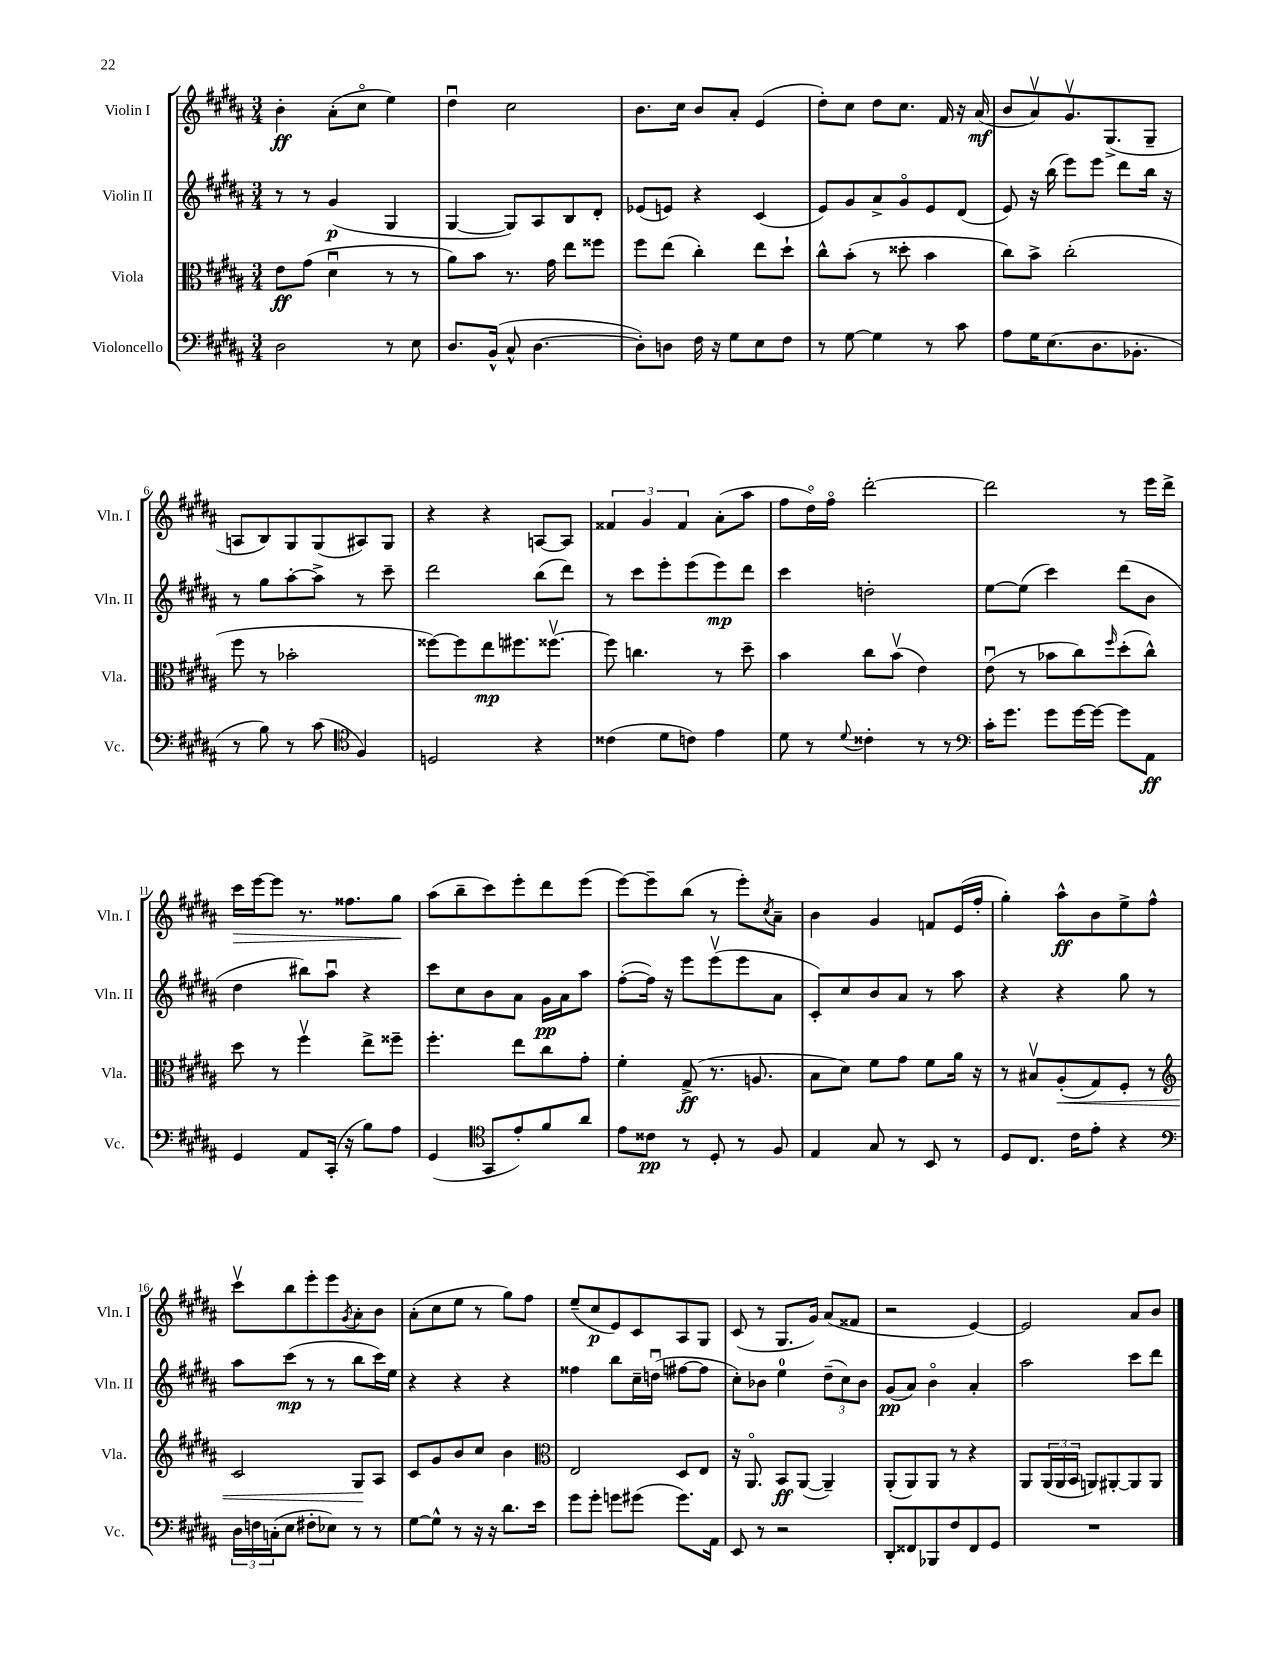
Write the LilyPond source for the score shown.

<<
\new StaffGroup <<
\new Staff = "s0" \with { instrumentName = "Violin I" shortInstrumentName = "Vln. I" } {
    \clef treble \key b \major \numericTimeSignature \time 3/4
    b'4-.\ff ais'8-.( cis''8\flageolet e''4) |
    dis''4\downbow cis''2 |
    b'8. cis''16 b'8 ais'8-. e'4( |
    dis''8-.) cis''8 dis''8 cis''8. fis'16 r16 ais'16\mf( |
    b'8 ais'8\upbow) gis'8.\upbow gis8.->( gis8-- |
    a8 b8) gis8 gis8( ais8) gis8 |
    r4 r4 a8~ a8 |
    \tuplet 3/2 { fisis'4 gis'4 fisis'4 } ais'8-.( ais''8 |
    fis''8 dis''16\flageolet) fis''16\flageolet dis'''2~-. |
    dis'''2 r8 e'''16 dis'''16-> |
    cis'''16\> e'''16~ e'''8 r8. fisis''8. gis''8\! |
    ais''8( b''8-- cis'''8) e'''8-. dis'''8 e'''8( |
    e'''8~) e'''8-- b''8( r8 e'''8-.) \acciaccatura { cis''8 } ais'8-- |
    b'4 gis'4 f'8 e'16( fis''16-. |
    gis''4-.) ais''8-^\ff b'8 e''8-> fis''8-^ |
    cis'''8\upbow b''8 e'''8-. e'''8 \acciaccatura { gis'8 } ais'8-. b'8 |
    ais'8-.( cis''8 e''8 r8 gis''8) fis''8 |
    e''8--( cis''8\p e'8) cis'8 ais8 gis8 |
    cis'8( r8 gis8. gis'16) ais'8( fisis'8 |
    r2 e'4~) |
    e'2 ais'8 b'8 \bar "|." |
}
\new Staff = "s1" \with { instrumentName = "Violin II" shortInstrumentName = "Vln. II" } {
    \clef treble \key b \major \numericTimeSignature \time 3/4
    r8 r8 gis'4\p( gis4 |
    gis4~ gis8) ais8 b8 dis'8-. |
    ees'8( e'8) r4 cis'4( |
    e'8) gis'8 ais'8-> gis'8\flageolet e'8 dis'8( |
    e'8) r16 b''16( e'''8) e'''8 dis'''8 b''16 r16 |
    r8 gis''8 ais''8~-. ais''8-> r8 cis'''8-- |
    dis'''2 b''8( dis'''8) |
    r8 cis'''8 e'''8-. e'''8( e'''8\mp) dis'''8 |
    cis'''4 d''2-. |
    e''8~ e''8( cis'''4) dis'''8( b'8 |
    dis''4 bis''8) ais''8\downbow r4 |
    cis'''8 cis''8 b'8 ais'8 gis'16\pp ais'16 ais''8 |
    fis''8~-.( fis''16) r16 e'''8 e'''8\upbow( e'''8 ais'8 |
    cis'8-.) cis''8 b'8 ais'8 r8 ais''8 |
    r4 r4 gis''8 r8 |
    ais''8 cis'''8\mp( r8 r8 b''8 cis'''16) e''16 |
    r4 r4 r4 |
    fisis''4 b''8 cis''16-- d''16\downbow( fis''8~ fis''8 |
    cis''8-.) bes'8 e''4-0 \tuplet 3/2 { dis''8--( cis''8) bes'8 } |
    gis'8\pp( ais'8) b'4\flageolet ais'4-. |
    ais''2 cis'''8 dis'''8 \bar "|." |
}
\new Staff = "s2" \with { instrumentName = "Viola" shortInstrumentName = "Vla." } {
    \clef alto \key b \major \numericTimeSignature \time 3/4
    e'8\ff gis'8( dis'4\downbow r8 r8 |
    ais'8) b'8 r8. gis'16 e''8 fisis''8 |
    fis''8 e''8( cis''4-.) e''8 dis''8-! |
    cis''8-^ b'8-.( r8 disis''8-. b'4 |
    cis''8) b'8-> cis''2-.( |
    fis''8 r8 bes'2-. |
    fisis''8~) fisis''8 e''8\mp fis''8. fisis''8.~\upbow |
    fisis''8 c''4. r8 dis''8-- |
    b'4 cis''8 b'8\upbow( e'4) |
    e'8\downbow( r8 bes'8 cis''8) \grace { fis''16 } dis''8-.( cis''8-^) |
    dis''8 r8 fis''4\upbow e''8-> fisis''8-- |
    fis''4.-. e''8 cis''8 gis'8-. |
    fis'4-. gis8->\ff( r8. a8. |
    b8 dis'8) fis'8 gis'8 fis'8 ais'16 r16 |
    r8 bis8\upbow ais8-.\<( gis8) fis8-. r8 |
    \clef treble cis'2 gis8\! ais8 |
    cis'8 gis'8 b'8 cis''8 b'4 |
    \clef alto e2 dis8 e8 |
    r16 ais,8.\flageolet b,8\ff ais,8~( ais,4--) |
    ais,8-.( ais,8) ais,8 r8 r4 |
    ais,8 \tuplet 3/2 { ais,16( ais,16 b,16 } a,8) ais,8~-. ais,8 ais,8 \bar "|." |
}
\new Staff = "s3" \with { instrumentName = "Violoncello" shortInstrumentName = "Vc." } {
    \clef bass \key b \major \numericTimeSignature \time 3/4
    dis2 r8 e8 |
    dis8. b,16-^( cis8-^ dis4.~ |
    dis8-.) d8 fis16 r16 gis8 e8 fis8 |
    r8 gis8~ gis4 r8 cis'8 |
    ais8 gis16 e8.( dis8. bes,8.-. |
    r8 b8) r8 cis'8( \clef tenor fis4) |
    d2 r4 |
    cisis'4( dis'8 c'8) e'4 |
    dis'8 r8 \appoggiatura { dis'8 } cisis'4-. r8 r8 |
    \clef bass cis'16-. gis'8. gis'8 gis'16~ gis'16~ gis'8 ais,8\ff |
    gis,4 ais,8 cis,16-.( r16 b8) ais8 |
    gis,4( \clef tenor gis,8 e'8-.) fis'8 ais'8 |
    e'8 cisis'8\pp r8 dis8-. r8 fis8 |
    e4 gis8 r8 b,8 r8 |
    dis8 cis8. cis'16 e'8-. r4 |
    \clef bass \tuplet 3/2 { dis16 f16 c16-.( } e8 fis8-. ees8) r8 r8 |
    gis8~ gis8-^ r8 r16 r16 dis'8. e'16 |
    gis'8 gis'8-. g'8 gis'8( gis'8.) ais,16 |
    e,8 r8 r2 |
    dis,8-. fisis,8 bes,,8 fis8 fisis,8 gis,8 |
    R2. \bar "|." |
}
>>
>>
